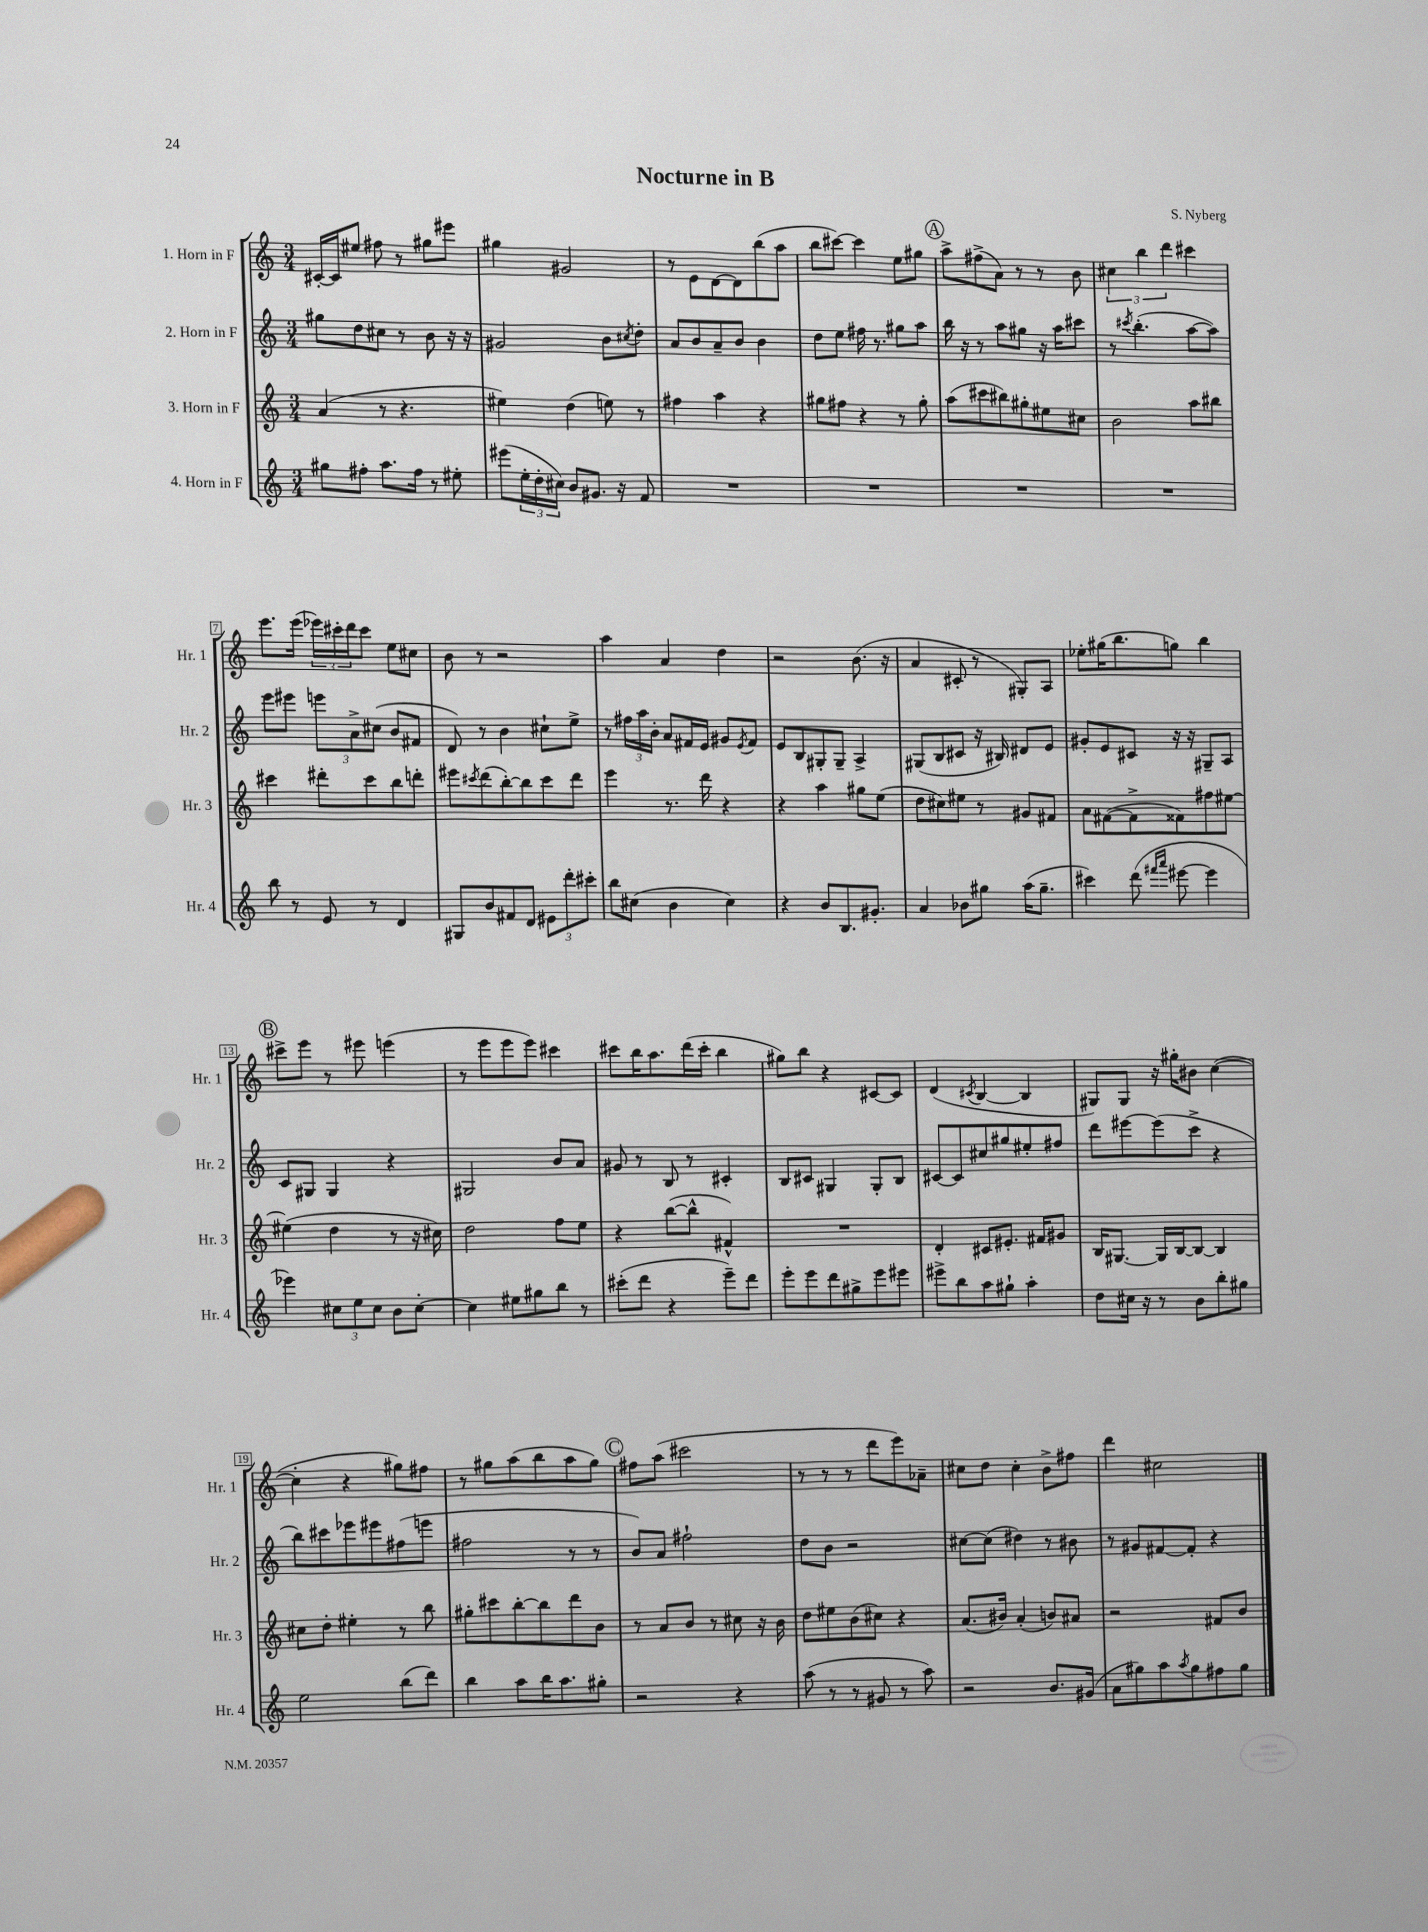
\header { title = "Nocturne in B" composer = "S. Nyberg" }
<<
\new StaffGroup <<
\new Staff = "s0" \with { instrumentName = "1. Horn in F" shortInstrumentName = "Hr. 1" } {
    \clef treble \key c \major \numericTimeSignature \time 3/4
    cis'16~-. cis'16 eis''8 fis''8 r8 gis''8 eis'''8 |
    gis''4 gis'2 |
    r8 e'8 d'8~ d'8 b''8( a''8 |
    b''8 cis'''8~) cis'''4 e''8 gis''8 |
    \mark \markup { \circle "A" } a''8-> fis''8->( a'8) r8 r8 b'8 |
    \tuplet 3/2 { cis''4 b''4 d'''4 } cis'''4 |
    e'''8. e'''16( \tuplet 3/2 { ees'''16) cis'''16-. d'''16 } cis'''8 e''8 cis''8 |
    b'8 r8 r2 |
    a''4 a'4 d''4 |
    r2 b'8.( r16 |
    a'4 cis'8-. r8 gis8-.) a8 |
    ees''8-. gis''16( b''8. g''8) b''4 |
    \mark \markup { \circle "B" } cis'''8-> e'''8 r8 eis'''8 e'''4( |
    r8 e'''8 e'''8 e'''8) cis'''4 |
    cis'''8 b''16 a''8. d'''16( cis'''16-. b''4 |
    gis''8) b''8 r4 cis'8~ cis'8 |
    d'4( \acciaccatura { cis'8 } b4~ b4 |
    gis8) gis8 r16 gis''16-. bis'8 c''4~( |
    c''4-. r4 gis''8) fis''8 |
    r8 gis''8 a''8( b''8 a''8 gis''8) |
    \mark \markup { \circle "C" } fis''8 a''8( cis'''2 |
    r8 r8 r8 d'''8 e'''8) aes'8-- |
    cis''8 d''8 cis''4-. b'8-> fis''8 |
    d'''4 cis''2 \bar "|." |
}
\new Staff = "s1" \with { instrumentName = "2. Horn in F" shortInstrumentName = "Hr. 2" } {
    \clef treble \key c \major \numericTimeSignature \time 3/4
    gis''8 d''8 cis''8 r8 b'8 r16 r16 |
    gis'2 b'8 \acciaccatura { cis''8 } d''8-. |
    a'8 b'8 a'8-- b'8 b'4 |
    d''8 e''8 fis''16 r8. gis''8 a''8 |
    \mark \markup { \circle "A" } b''16 r16 r8 a''8 gis''8 r16 a''16 cis'''8 |
    r8 \acciaccatura { cis'''8 } b''4.-.( a''8~ a''8) |
    e'''8 eis'''8 \tuplet 3/2 { e'''8 a'8-> cis''8( } b'8 fis'8 |
    d'8) r8 b'4 cis''8-! e''8-> |
    r8 \tuplet 3/2 { fis''16 a''16 b'16-. } a'8 fis'16 e'16 gis'8 \acciaccatura { e'8 } fis'8 |
    e'8 b8 gis8-. gis8-- a4-> |
    gis8( b8 cis'8 r16 bis16) dis'8 e'8 |
    gis'8-. e'8 cis'8 r16 r16 gis8-- a8 |
    \mark \markup { \circle "B" } c'8 gis8 gis4 r4 |
    gis2 b'8 a'8 |
    gis'8 r8 b8 r8 cis'4-. |
    b8 cis'8 gis4 gis8-. b8 |
    cis'8~ cis'8 cis''8 gis''8 eis''8-. fis''8 |
    d'''8 eis'''8~ eis'''8( c'''8-> r4 |
    b''8) cis'''8 ees'''8 eis'''8 fis''8( e'''8 |
    fis''2 r8 r8 |
    \mark \markup { \circle "C" } b'8) a'8 fis''2-! |
    d''8 b'8 r2 |
    cis''8~ cis''8( dis''4) r8 bis'8 |
    r8 gis'8 fis'8~ fis'8-. r4 \bar "|." |
}
\new Staff = "s2" \with { instrumentName = "3. Horn in F" shortInstrumentName = "Hr. 3" } {
    \clef treble \key c \major \numericTimeSignature \time 3/4
    a'4( r8 r4. |
    eis''4) d''4( e''8) r8 |
    fis''4 a''4 r4 |
    gis''8 fis''8 r4 r8 gis''8-. |
    \mark \markup { \circle "A" } a''8( cis'''8 bis''8) gis''8-. eis''8 cis''8 |
    b'2 a''8 bis''8 |
    cis'''4 dis'''8-. cis'''8 b''8 d'''8-. |
    eis'''8 \acciaccatura { cis'''8 } d'''8( b''8~-.) b''8 cis'''8 d'''8 |
    e'''4 r8. d'''16 r4 |
    r4 a''4 gis''8 e''8( |
    d''8 cis''8) eis''8 r8 gis'8 fis'8 |
    a'8 fis'8~( fis'8-> fisis'8) fis''8 eis''8~ |
    \mark \markup { \circle "B" } eis''4( d''4 r8 r16 cis''16) |
    d''2 f''8 e''8 |
    r4 b''8~( b''8-^ fis'4-^) |
    R2. |
    d'4-. cis'8 eis'8.-. fis'16 gis'8 |
    b16 gis8.~ gis16 b16~ b8~ b4 |
    cis''8 d''8-. eis''4-. r8 b''8 |
    gis''8-. cis'''8 b''8~-. b''8 d'''8 b'8 |
    \mark \markup { \circle "C" } r8 a'8 b'8 r8 cis''8 r16 b'16 |
    d''8 eis''8 b'8( cis''8) r4 |
    a'8.( bis'16) a'4-.( b'8) ais'8 |
    r2 fis'8 b'8 \bar "|." |
}
\new Staff = "s3" \with { instrumentName = "4. Horn in F" shortInstrumentName = "Hr. 4" } {
    \clef treble \key c \major \numericTimeSignature \time 3/4
    gis''8 fis''8-. a''8. fis''16 r8 eis''8-. |
    eis'''8( \tuplet 3/2 { e''16-. d''16-. cis''16) } b'8 gis'8. r16 f'8 |
    R2. |
    R2. |
    \mark \markup { \circle "A" } R2. |
    R2. |
    b''8 r8 e'8 r8 d'4 |
    gis8 b'8 fis'8 d'8 \tuplet 3/2 { eis'8 d'''8-. cis'''8-. } |
    b''8 cis''8( b'4 cis''4) |
    r4 b'8 b8. gis'8.-. |
    a'4 bes'8 gis''8 a''16( gis''8.-- |
    cis'''4) d'''8( \grace { fis'''16 a'''16 } eis'''8~ eis'''4 |
    \mark \markup { \circle "B" } ees'''4) \tuplet 3/2 { cis''8 e''8 cis''8 } b'8 cis''8~-. |
    cis''4 eis''8 gis''8 b''8 r8 |
    cis'''8-.( d'''8 r4 e'''8--) d'''8 |
    e'''8-. e'''8 d'''8 gis''8-> e'''8 eis'''8 |
    eis'''8-> b''8 a''8 gis''8-! a''4-. |
    d''8 cis''16 r16 r8 b'8 b''8-. gis''8 |
    e''2 b''8( d'''8) |
    b''4 a''8 b''16 a''8. gis''8-. |
    \mark \markup { \circle "C" } r2 r4 |
    a''8( r8 r8 gis'8 r8 a''8) |
    r2 b'8. gis'16( |
    a'8 gis''8) a''8 \acciaccatura { a''8 } gis''8 fis''8 gis''8 \bar "|." |
}
>>
>>
\layout { \context { \Score \override BarNumber.stencil = #(make-stencil-boxer 0.1 0.3 ly:text-interface::print) } }
